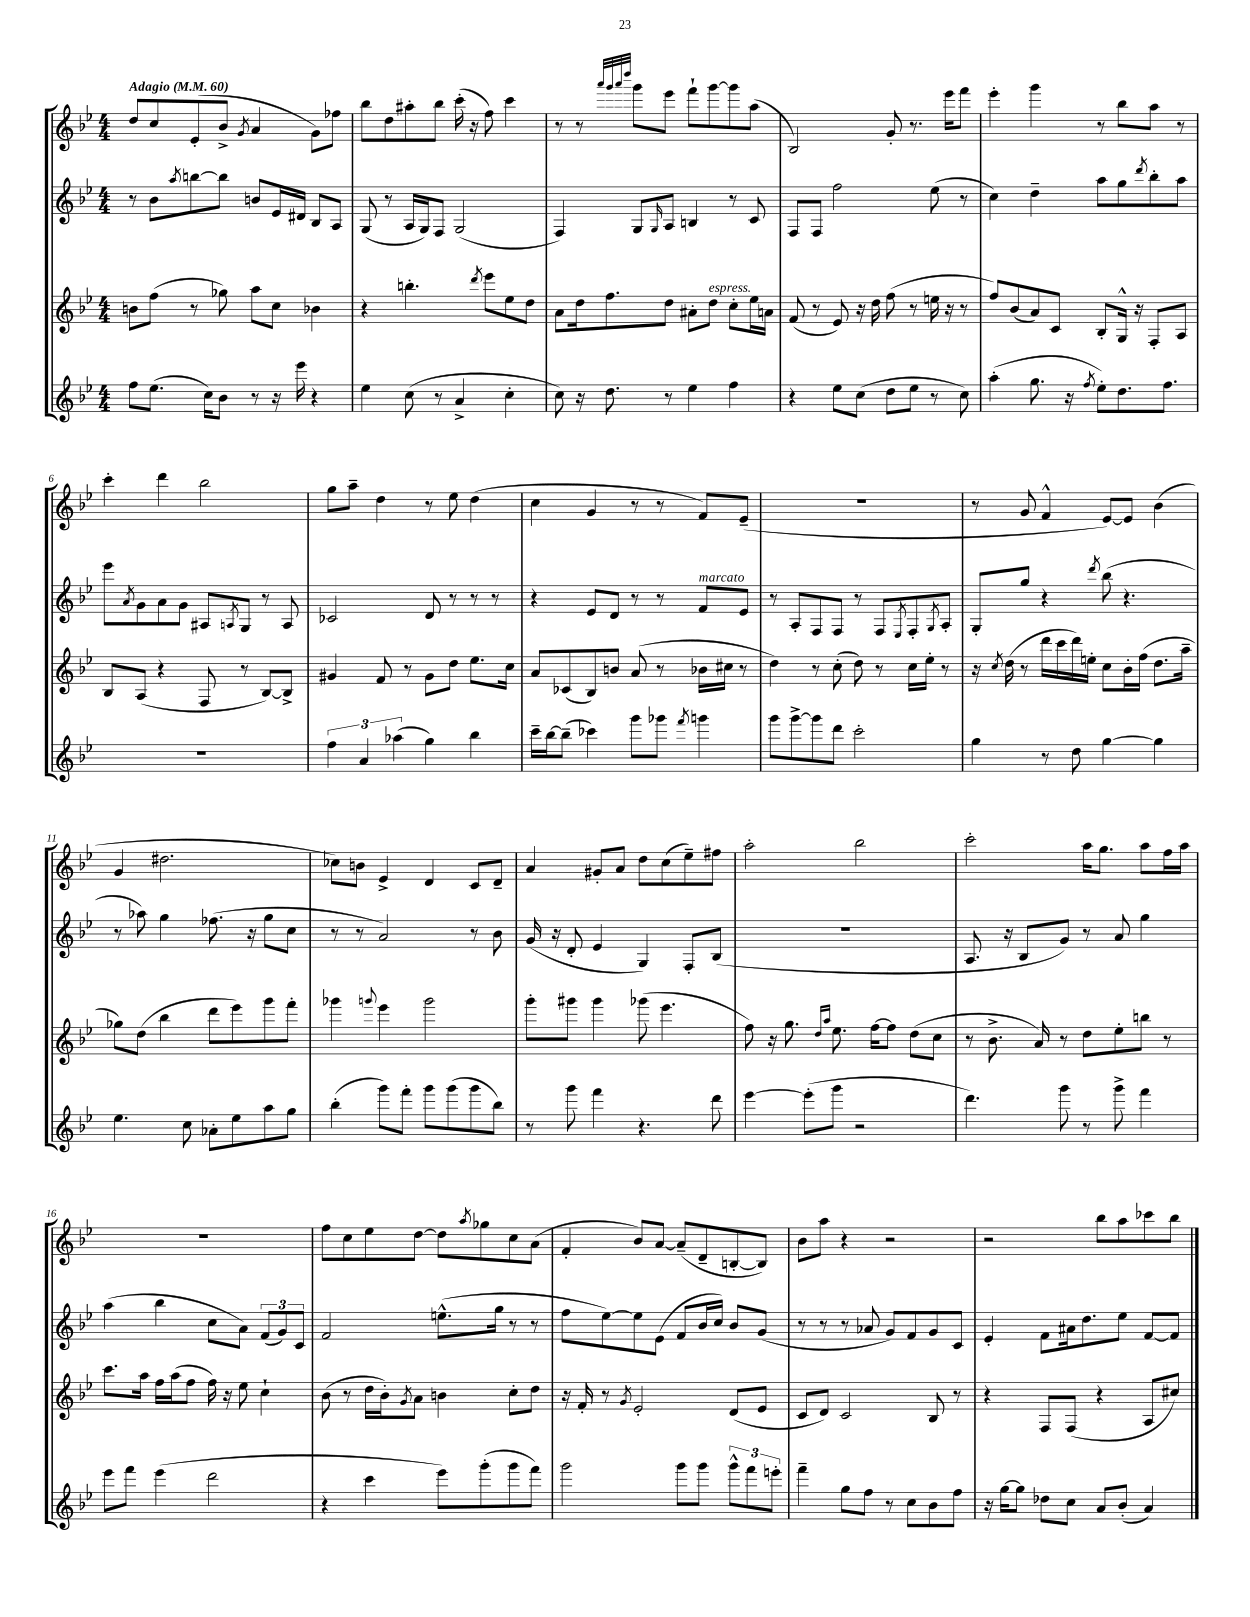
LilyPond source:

<<
\new StaffGroup <<
\new Staff = "s0" {
    \clef treble \key bes \major \numericTimeSignature \time 4/4 \tempo "Adagio" 4 = 60
    d''8 c''8 ees'8-.( bes'8-> \acciaccatura { g'8 } a'4 g'8) fes''8 |
    bes''8 d''8 ais''8-. bes''8 c'''16-.( r16 f''8) c'''4 |
    r8 r8 \grace { a'''32 g'''32 a'''32 d''''32 } g'''8 ees'''8 f'''8-! g'''8~ g'''8 a''8( |
    bes2) g'8-. r8. ees'''16 f'''8 |
    ees'''4-. g'''4 r8 bes''8 a''8 r8 |
    c'''4-. d'''4 bes''2 |
    g''8 a''8-- d''4 r8 ees''8 d''4( |
    c''4 g'4 r8 r8 f'8) ees'8--( |
    R1 |
    r8 g'8 f'4-^ ees'8~) ees'8 bes'4( |
    g'4 dis''2. |
    ces''8) b'8 ees'4-> d'4 c'8 d'8-- |
    a'4 gis'8-. a'8 d''8 c''8( ees''8--) fis''8 |
    a''2-. bes''2 |
    c'''2-. a''16 g''8. a''8 f''16 a''16 |
    R1 |
    f''8 c''8 ees''8 d''8~ d''8 \acciaccatura { a''8 } ges''8 c''8 a'8( |
    f'4-. bes'8) a'8~ a'8--( d'8-- b8~-. b8) |
    bes'8 a''8 r4 r2 |
    r2 bes''8 a''8 ces'''8 bes''8 \bar "|." |
}
\new Staff = "s1" {
    \clef treble \key bes \major \numericTimeSignature \time 4/4
    r8 bes'8 \acciaccatura { a''8 } b''8~ b''8 b'8 ees'16 dis'16 bes8 a8 |
    g8( r8 a16 g16) f8 g2( |
    f4) g8 \grace { g16 } a8 b4 r8 c'8 |
    f8 f8 f''2 ees''8( r8 |
    c''4) d''4-- a''8 g''8 \acciaccatura { d'''8 } bes''8-. a''8 |
    ees'''8 \acciaccatura { a'8 } g'8 a'8 g'8 ais8 \acciaccatura { a8 } g8 r8 a8 |
    ces'2 d'8 r8 r8 r8 |
    r4 ees'8 d'8 r8 r8 f'8^\markup { \italic "marcato" } ees'8 |
    r8 a8-. f8 f8 r8 f8 \acciaccatura { ees8 } f8-. \acciaccatura { g8 } a8-. |
    g8-. g''8 r4 \acciaccatura { d'''8 } bes''8( r4. |
    r8 aes''8) g''4 fes''8.( r16 g''8 c''8 |
    r8 r8 a'2) r8 bes'8 |
    g'16( r16 d'8-. ees'4 g4) f8-. bes8( |
    R1 |
    a8. r16 bes8 g'8) r8 a'8 g''4 |
    a''4( bes''4 c''8 a'8) \tuplet 3/2 { f'8( g'8) c'8 } |
    f'2 e''8.-^( g''16 r8 r8 |
    f''8 ees''8~) ees''8 ees'8( f'8 bes'16 c''16) bes'8 g'8( |
    r8 r8 r8 aes'8 g'8) f'8 g'8 c'8 |
    ees'4-. f'8 ais'16 d''8. ees''8 f'8~ f'8 \bar "|." |
}
\new Staff = "s2" {
    \clef treble \key bes \major \numericTimeSignature \time 4/4
    b'8 f''8( r8 ges''8) a''8 c''8 bes'4 |
    r4 b''4.-. \acciaccatura { d'''8 } ees'''8 ees''8 d''8 |
    a'8 d''16 f''8. d''8 ais'8-. d''8^\markup { \italic "espress." } c''8-. ees''16 a'16 |
    f'8( r8 ees'8) r16 d''16 f''8( r8 e''16 r16 r8 |
    f''8) bes'8( a'8) c'8 bes8-. g16-^ r16 f8-. a8 |
    bes8 a8( r4 f8 r8 bes8~) bes8-> |
    gis'4 f'8 r8 gis'8 d''8 ees''8. c''16 |
    a'8 ces'8( bes8) b'8 a'8( r8 bes'16 cis''16 r8 |
    d''4) r8 c''8-.( d''8) r8 c''16 ees''16-. r8 |
    r16 \acciaccatura { c''8 } d''16( r8 d'''16 c'''16 d'''16) e''16-. c''8 bes'16-. f''16( d''8. a''16-- |
    ges''8) d''8( bes''4 d'''8 ees'''8) g'''8 f'''8-. |
    ges'''4 \appoggiatura { g'''8 } ees'''4 g'''2 |
    g'''8-. gis'''8 gis'''4 ges'''8( ees'''4. |
    f''8) r16 g''8. \grace { d''16 a''16 } ees''8. f''16~ f''8 d''8( c''8 |
    r8 bes'8.-> a'16) r8 d''8 ees''8-. b''8 r8 |
    c'''8. a''16 f''16 a''16( f''8 f''16) r16 ees''8 c''4-! |
    bes'8( r8 d''16 bes'16-.) \acciaccatura { g'8 } a'8 b'4 c''8-. d''8 |
    r16 f'16-. r8 \acciaccatura { g'8 } ees'2-. d'8( ees'8 |
    c'8 d'8) c'2 bes8 r8 |
    r4 f8 f8( r4 a8 cis''8) \bar "|." |
}
\new Staff = "s3" {
    \clef treble \key bes \major \numericTimeSignature \time 4/4
    f''8 ees''8.( c''16) bes'8 r8 r16 ees'''16 r4 |
    ees''4 c''8( r8 a'4-> c''4-. |
    c''8) r16 d''8. r8 ees''4 f''4 |
    r4 ees''8 c''8( d''8 ees''8 r8 c''8) |
    a''4-.( g''8. r16 \acciaccatura { f''8 } ees''8-.) d''8. f''8. |
    R1 |
    \tuplet 3/2 { f''4 a'4 aes''4( } g''4) bes''4 |
    c'''16-- bes''16~ bes''8--( ces'''4) g'''8 ges'''8 \acciaccatura { f'''8 } g'''4 |
    g'''8 g'''8~-> g'''8 d'''8 c'''2-. |
    g''4 r8 d''8 g''4~ g''4 |
    ees''4. c''8 aes'8-. ees''8 a''8 g''8 |
    bes''4-.( g'''8) f'''8-. g'''8 g'''8( g'''8 bes''8) |
    r8 g'''8 f'''4 r4. d'''8 |
    ees'''4~ ees'''8-.( g'''8 r2 |
    d'''4.) g'''8 r8 g'''8-> f'''4 |
    ees'''8 f'''8 ees'''4( d'''2 |
    r4 c'''4 ees'''8) g'''8-.( g'''8 f'''8) |
    g'''2 g'''8 g'''8 \tuplet 3/2 { g'''8-^ f'''8 e'''8-. } |
    f'''4-- g''8 f''8 r8 c''8 bes'8 f''8 |
    r16 g''16~ g''8 des''8 c''8 a'8 bes'8-.( a'4) \bar "|." |
}
>>
>>
